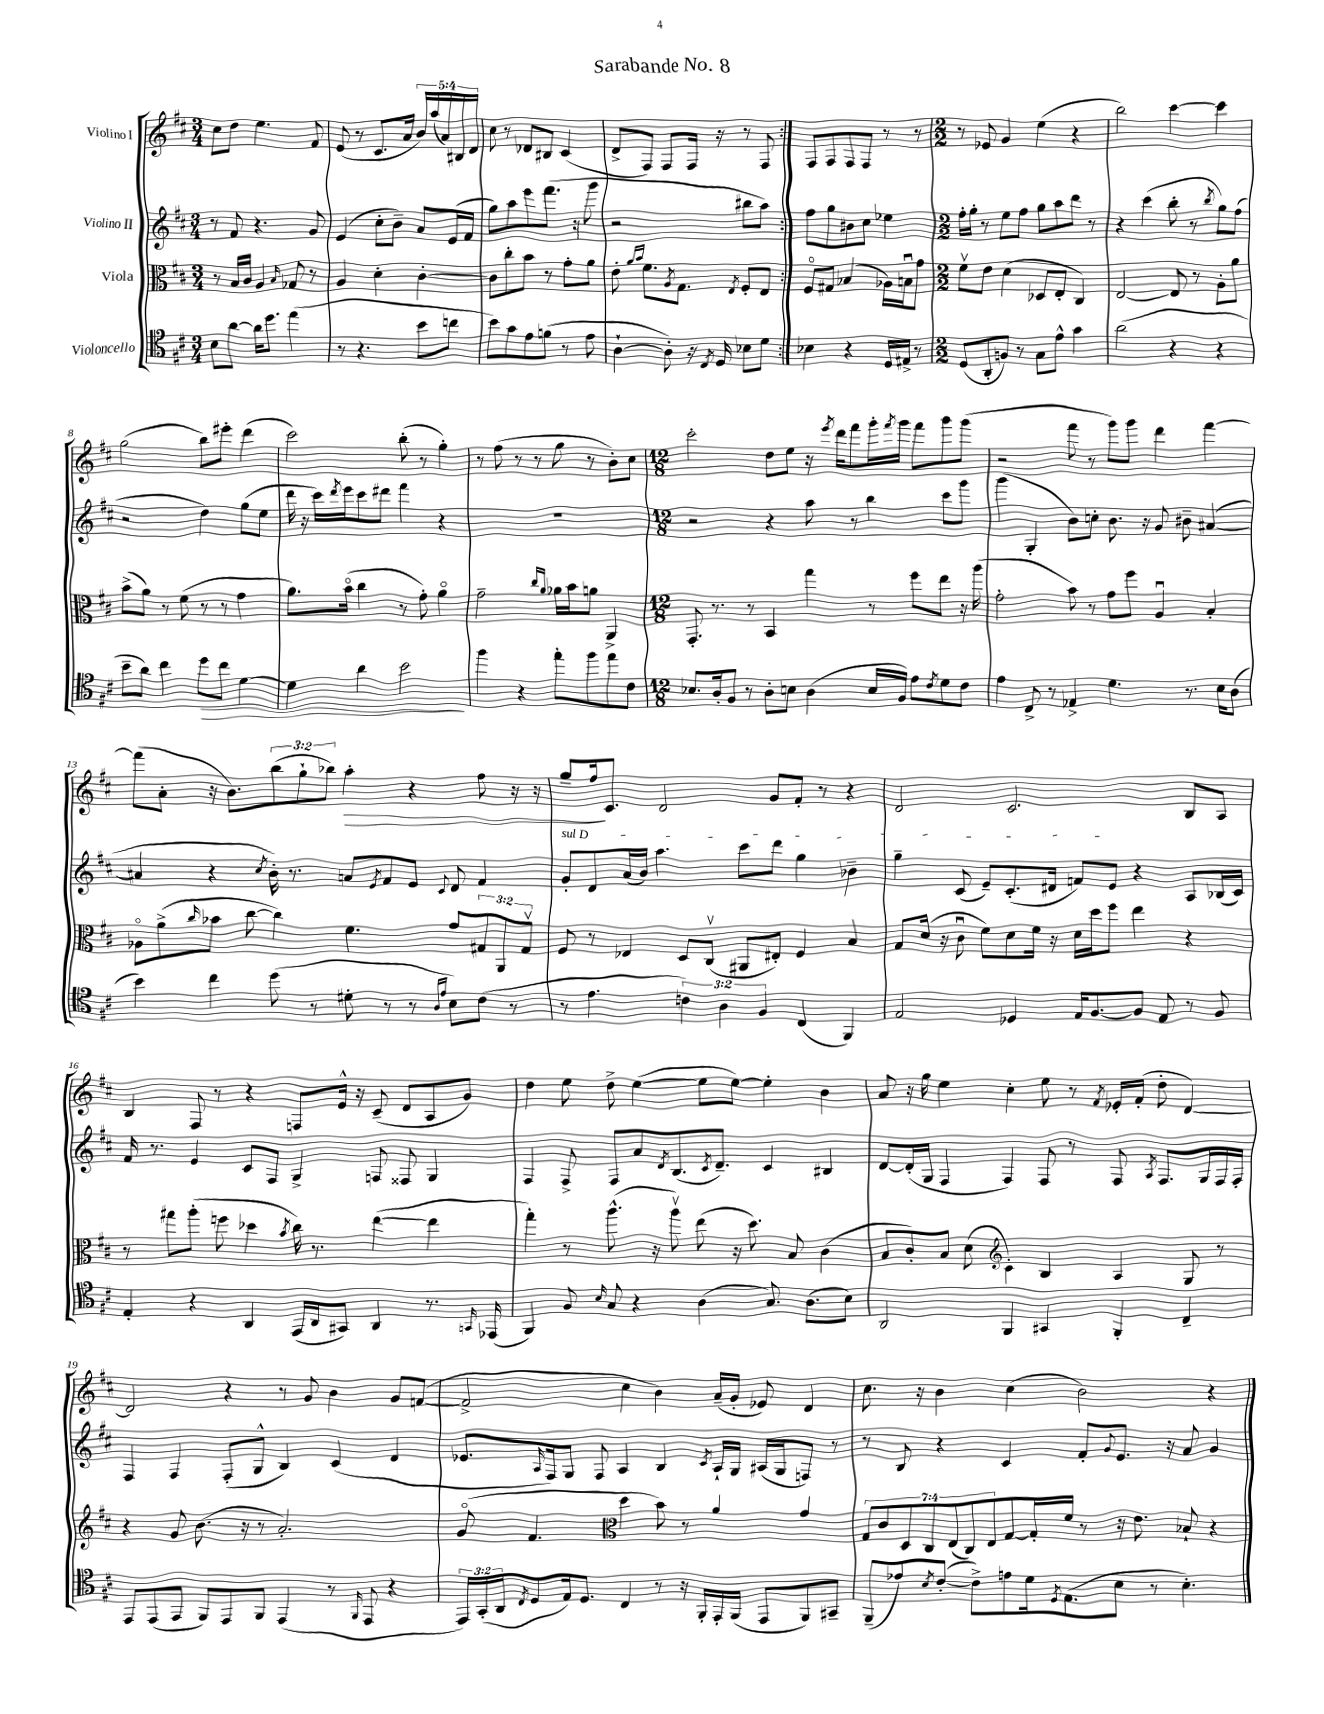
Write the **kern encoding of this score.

**kern	**kern	**kern	**kern
*staff4	*staff3	*staff2	*staff1
*clefC4	*clefC3	*clefG2	*clefG2
*k[f#c#]	*k[f#c#]	*k[f#c#]	*k[f#c#]
*M3/4	*M3/4	*M3/4	*M3/4
8B	8r	8r	8cc#
[8a	16B	8f#	8dd
.	16c#	.	.
16a]	4A	4.r	4.ee
8.dd	.	.	.
.	16qqB	.	.
(4ee	8G-	.	.
.	8r	8g	8f#
=	=	=	=
8r	4A	(4e	(8e
4.r	.	.	8r
.	4d'	8cc#'	8.c#
.	.	8b~)	.
.	.	.	16a
8b	[4c#'	8a	20b)
.	.	.	(20aa
.	.	.	20a)
8cc	.	(16e	.
.	.	.	20B#
.	.	16f#	.
.	.	.	20d
=	=	=	=
8b)	8c#]	8gg)	8cc#
8g	8cc#'	8aa	8r
8e	8b	8eee	8d-
(8f	8r	(8.fff#	8B#
8r	8g'	.	(4c#
.	.	16r	.
8e	8a	8ggg	.
=	=	=	=
[4A`	8e'	2r	8d^
.	16qqa	.	.
.	16qqb	.	.
.	8.f#	.	8F#)
8A'])	.	.	8F#
.	8qA	.	.
.	8.G	.	.
16r	.	.	16F#
8qC#	.	.	.
16D	.	.	16r
.	8qE	.	.
8B-	8F#'	8bb#	8r
8d	8E	8aa)	8F#
=:|!	=:|!	=:|!	=:|!
4B-	8F#o	8ff#	8F#
.	8G#	8gg	8F#
4r	(4B-	8b#	8F#
.	.	8cc#	8F#
16D	16A-)	4ee-	8r
16E#^	16Bu	.	.
8r	8g	.	8r
=	=	=	=
*M2/2	*M2/2	*M2/2	*M2/2
(8D	8f#v	16ff#'	8r
.	.	16gg'	.
8AA'	8e	8r	8e-
8F)	(4d	8ee	4g
8r	.	8ff#	.
8G	8D-	8gg	(4ee
8e^^	8E'	8aa	.
4g	4C#)	8ddd	4r
.	.	8r	.
=	=	=	=
(2a	[2E	4r	2bb)
.	.	(4ccc#	.
4r	8E]	8bb'	[4ccc#
.	8r	8r	.
.	.	8qbb	.
4r	8A'	8gg)	4ccc#]
.	8a	(8ff#	.
=	=	=	=
8b~	(8b^	2r	(2gg
8a)	8a)	.	.
4cc#	8r	.	.
.	(8f#	.	.
8dd	8r	4dd)	8bb)
8cc#	8r	.	8eee#'
[4d	4g	(8gg	(4ddd
.	.	8ee	.
=	=	=	=
4d]	8.a)	16ddd	2ccc#)
.	.	16r	.
.	.	16ccc#)	.
.	.	8qddd	.
.	(16bo	16eee	.
4a	4cc#	8ccc#	.
.	.	8ddd#	.
2b	8r	4fff#	(8bb'
.	8g')	.	8r
.	4ao	4r	4gg')
=	=	=	=
4ff#	2g~	1r	8r
.	.	.	(8ff#
4r	.	.	8r
.	.	.	8r
.	16qqcc#	.	.
.	16qqa	.	.
8ee'	16a-	.	8gg
.	16b	.	.
8ff#	8a	.	8r
8ee	4AA^	.	8b')
8c#	.	.	8cc#
=	=	=	=
*M12/8	*M12/8	*M12/8	*M12/8
8.B-	8.GG'	2r	2ccc#'
16A'	8.r	.	.
8F#	.	.	.
8r	8r	.	.
8A'	4BB	4r	8dd
8B	.	.	8ee
(4A	4gg	8aa	16r
.	.	.	8qeee
.	.	.	16ddd
.	.	8r	8fff#
16B	8r	4bb	16ggg'
.	.	.	8qfff#
16F#)	.	.	16ggg
8e	8ff#	.	8fff#
8qc#	.	.	.
8d	8ee	8ccc#	8ggg
8c#	16r	8ggg	(8ggg
.	(16aa	.	.
=	=	=	=
4e	2g'	(4ggg	2r
8C#^	.	4G'	.
8r	.	.	.
4E-^	8b)	8b)	8fff#
.	8r	8cc'	8r
4.d	8g	8.b	8ggg)
.	8ff#	.	8ggg
.	.	16r	.
.	4Au	8g	4ddd
8.r	.	8b#~	.
.	4B'	([4a#	[4fff#
16B	.	.	.
(8A	.	.	.
=	=	=	=
4b)	8A-o	4a#]	(8fff#]
.	(8a^	.	8a'
.	16qqcc#	.	.
4cc#	8b-	4r	16r
.	.	.	8.b)
.	[8cc#	.	.
.	.	8qcc#	.
(8dd	4cc#])	16b')	(12bb
.	.	8.r	.
.	.	.	12gg`
8r	.	.	.
.	.	.	12bb-)
8d#'	4.f#	8a	4aa'
.	.	8qe	.
8r	.	8f#	.
8r	.	8e	4r
16qqA	.	.	.
16qqe	.	8qqc#	.
8B)	8g	8d	.
(8c#	12G#	4f#	8ff#
.	12AA	.	.
8r	.	.	16r
.	12G#v	.	.
.	.	.	16r
=	=	=	=
8r	8F#	8g'	8gg~
4.e	8r	8d	16ff#
.	.	.	8.c#
.	4E-	(16a	.
.	.	16b)	.
.	.	4.aa	2d
6c)	8D	.	.
.	(8C#v	.	.
6A	.	.	.
.	8AA#	8ccc#	.
6F#	.	.	.
.	8E#')	8ddd	8g
(4C#	4F#	4gg	8f#'
.	.	.	8r
4FF#)	4B	4b-~	4r
=	=	=	=
2E	8G	4gg~	2d
.	(16d	.	.
.	16r	.	.
.	8c#u	(8c#	.
.	8f#)	8e~)	.
4D-	8d	(8.c#'	2.c#
.	16f#	.	.
.	16r	16d#	.
16E	16d	8f)	.
[8.F#	16dd	.	.
.	8ff#	8e	.
8F#]	4ee	4r	.
8E	.	.	.
8r	4r	8A	8B
8F#	.	(16B-	8A
.	.	16c#)	.
=	=	=	=
4E'	8r	16f#	4B
.	.	8.r	.
.	8gg#	.	.
4r	(8aa'	4e	8F#
.	8ff	.	8r
4AA	4dd-	8c#	4r
.	.	8F#	.
.	8qb	.	.
(16EE	16cc#)	4G^	8F
16AA	8.r	.	.
8GG#)	.	.	16e^^
.	.	.	16r
4AA	([4ee	8F	(8c#~
.	.	8F##	8d
8.r	4ee]	4G	8A
.	.	.	8g)
16qqGG	.	.	.
(16EE-	.	.	.
=	=	=	=
4FF#)	4gg')	4F#	4dd
8F#	8r	8F#^	8ee
16qqB	.	.	.
8G	(8.aa^^	8F#	8dd^
4r	.	8a	([4ee
.	16r	.	.
.	.	8qd	.
.	8aav)	(8.B	.
(4A	(8ee	.	8ee]
.	.	8qc#	.
.	.	8.d~)	.
.	16r	.	[8ee)
.	8.dd)	.	.
8.G)	.	4c#	4ee']
.	8B	.	.
(8.A	.	.	.
.	(4c#	4B#	4b
8B)	.	.	.
=	=	=	=
2AA	8B	[8d	8a
.	8c#')	(16d']	16r
.	.	16G	16gg
.	8B	4F#	4ee
.	(8d	.	.
4FF#	4c#')	4F#)	4cc#'
4GG#	4B	8F#	8ee
.	.	8r	8r
.	.	.	8qf#
4FF#'	4A	8F#	16e-'
.	.	.	(16f#'
.	.	8qA	.
.	.	8.F#	8dd'
4C#~	8G	.	[4d)
.	.	16G	.
.	8r	16F#	.
.	.	16F#'	.
=	=	=	=
*	*clefG2	*	*
8EE	4r	4F#	2d]
(8EE	.	.	.
8EE	8g	4F#	.
8FF#)	(8.b	.	.
8EE	.	(8F#'	4r
.	16r	.	.
8FF#	8r	8G^^	.
(4EE	2.a')	4B)	8r
.	.	.	8g
8r	.	(4c#	4b
16qqFF#	.	.	.
8EE	.	.	.
4r	.	4d	8g
.	.	.	([8f
=	=	=	=
24EE)	(8go	8.e-	2f^]
(24GG'	.	.	.
24AA	.	.	.
8qC#	.	.	.
8D	4.f#	.	.
.	.	16qqA	.
.	.	16F#)	.
16E)	.	8G	.
8.D	.	.	.
.	.	8F#	.
4C#	4dd	4A	4cc#
8r	8b)	4B	4b)
16r	8r	.	.
16FF#'	.	.	.
.	.	8qc#	.
16EE'	4a	16A`	(16a~
(16FF#	.	16G	16g'
8EE	.	(16A#	8e-)
.	.	16G	.
8FF#)	4g	8F)	4d
8GG#~	.	8r	.
=	=	=	=
*	*clefC3	*	*
(8FF#~	14G	8r	8.cc#
.	14c#	.	.
8e-)	.	8B	.
.	14D	.	.
.	.	.	16r
.	14C#	.	.
8qB	.	.	.
([8c#'	.	4r	4b
.	(14E	.	.
.	14C#)	.	.
8c#^])	.	.	.
.	14E	.	.
8e	[8G	4c#	(4cc#
16d	16G']	.	.
8qD	.	.	.
(8.E	16f#	.	.
.	8r	8f#'	2b)
.	.	8qqg	.
8B	16r	8.e	.
.	8.e	.	.
8r	.	.	.
.	.	16r	.
4.B')	8B-`	8a	.
.	4r	4g	4r
==	==	==	==
*-	*-	*-	*-
